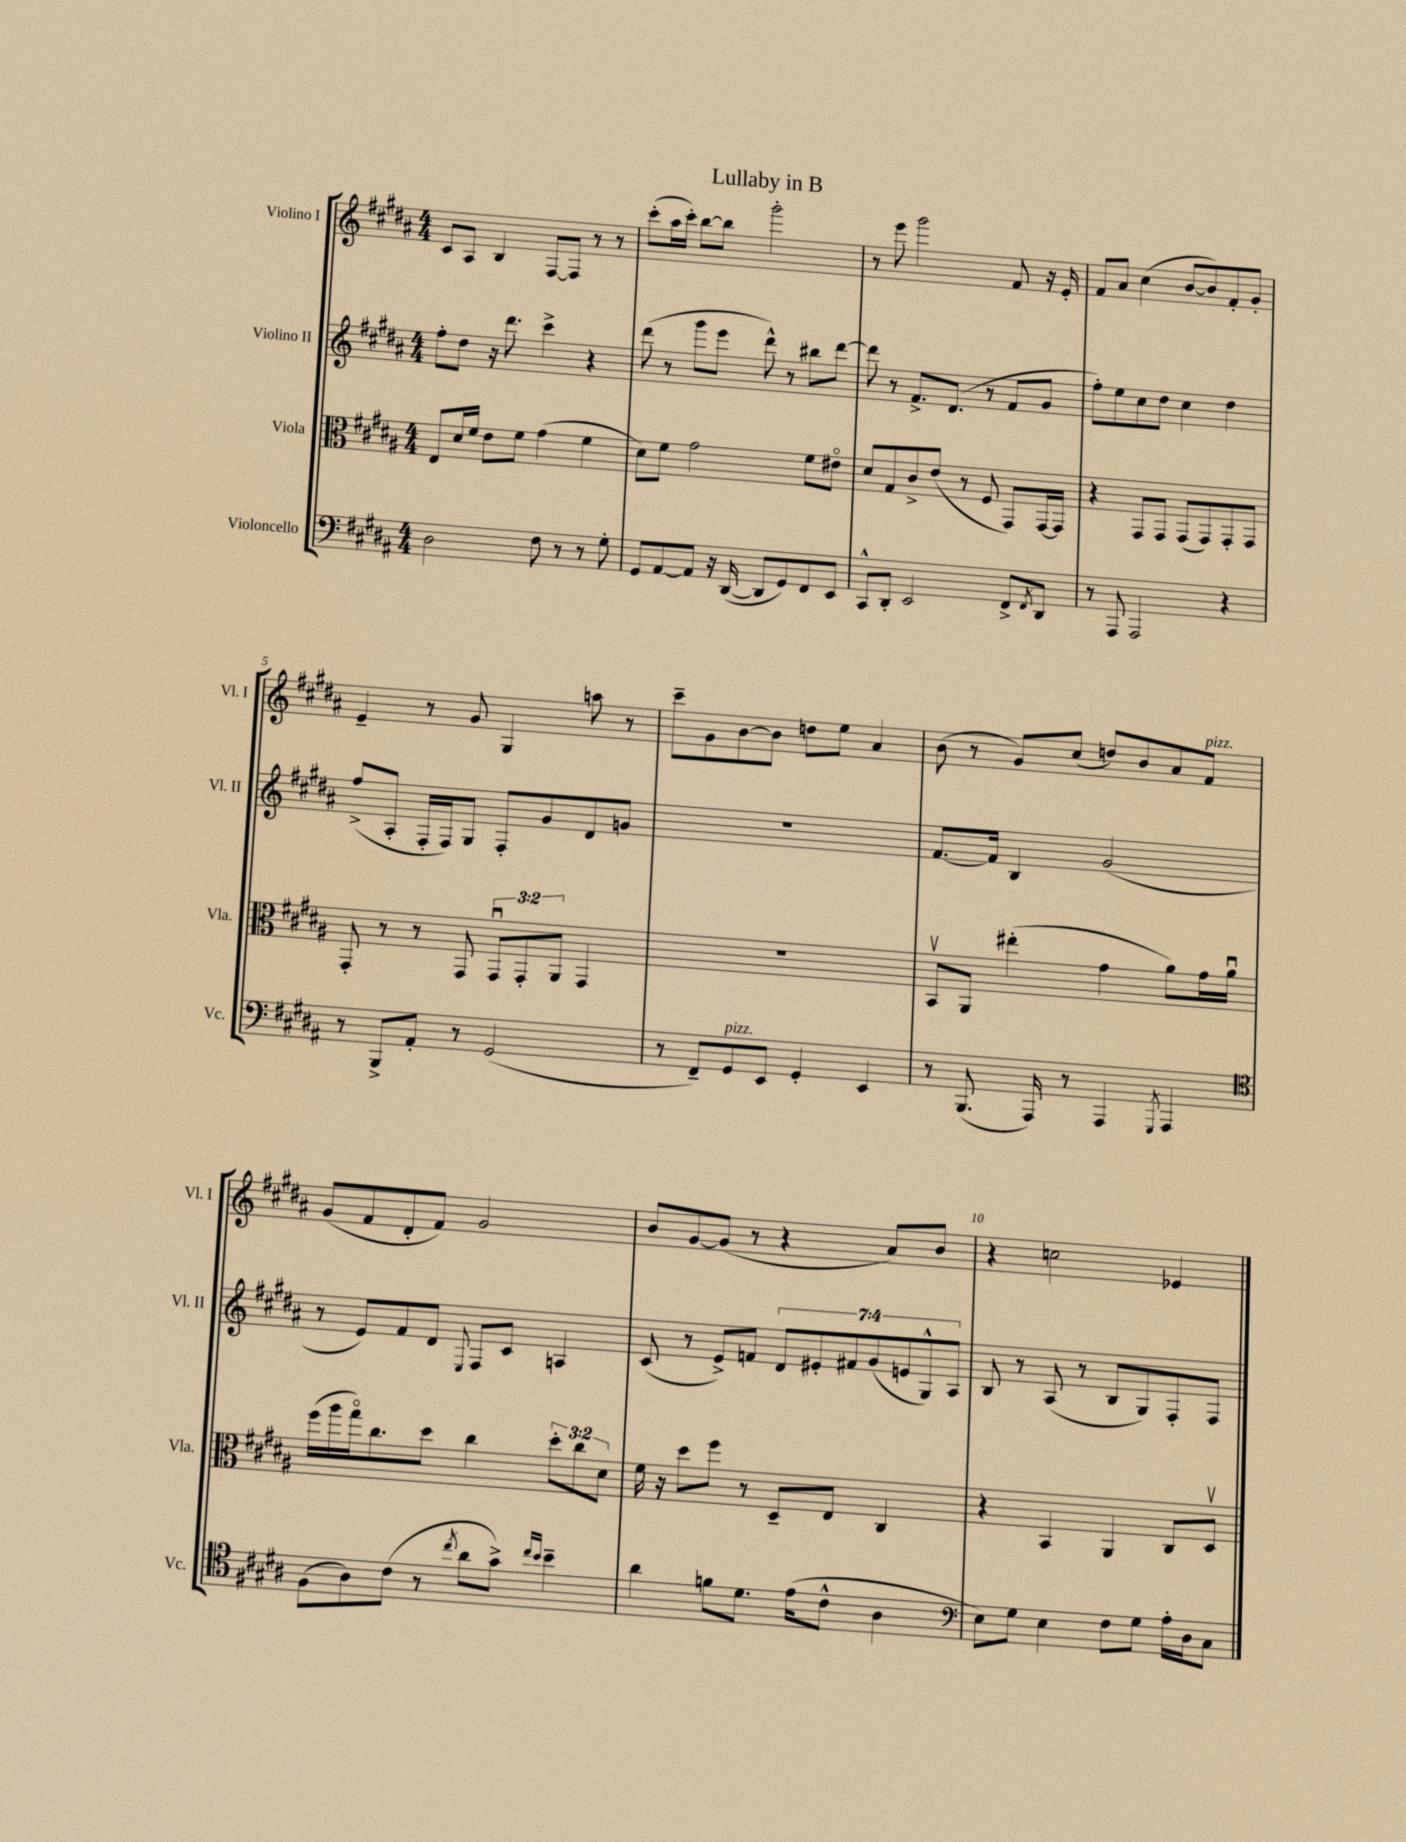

**kern	**kern	**kern	**kern
*part4	*part3	*part2	*part1
*staff4	*staff3	*staff2	*staff1
*I"Violoncello	*I"Viola	*I"Violino II	*I"Violino I
*I'Vc.	*I'Vla.	*I'Vl. II	*I'Vl. I
*clefF4	*clefC3	*clefG2	*clefG2
*k[f#c#g#d#a#]	*k[f#c#g#d#a#]	*k[f#c#g#d#a#]	*k[f#c#g#d#a#]
*M4/4	*M4/4	*M4/4	*M4/4
=1	=1	=1	=1
2D#\	8E/L	8ff#'\L	8c#/L
.	16d#/L	8dd#\J	8A#/J
.	16f#/JJ	.	.
.	8e\L	16r	4B/
.	.	8.ddd#\	.
.	8f#\J	.	.
8F#\	(4g#\	4ccc#^\	[8F#/L
8r	.	.	8F#/J]
8r	4f#\	4r	8r
8G#'\	.	.	8r
=2	=2	=2	=2
8GG#/L	8d#\L)	(8ddd#\	(8ccc#'\L
[8AA#/	8f#\J	8r	16aa#\L
.	.	.	16ccc#'\JJ)
8AA#/J]	2g#\	8ggg#\L	[8bb\L
16r	.	8eee\J	8bb\J]
([16DD#/	.	.	.
8DD#/L]	.	8ddd#^^\)	2ggg#'\
8GG#/)	.	8r	.
8FF#/	8f#\L	8bb#X\L	.
8EE/J	8e#X\J	[8ddd#\J	.
=3	=3	=3	=3
8CC#^^/L	8d#/L	8ddd#\]	8r
8DD#'/J	8G#/	8r	8eee\
2EE/	8c#^/	8.f#^/L	2ggg#\
.	(8e/J	.	.
.	.	(8.d#/J	.
.	8r	.	.
.	8F#/	8r	.
8FF#^/L	8GG#/L)	8f#/L	8f#/
8qFF#/	.	.	.
8DD#/J	[16GG#/L	8g#/J	16r
.	16GG#/JJ]	.	16e'/
=4	=4	=4	=4
8r	4r	8ff#'\L)	8f#/L
8AAA#/	.	8ee\	8a#/J
2AAA#/	8GG#/L	8cc#\	(4cc#\
.	8GG#/J	8dd#\J	.
.	(8GG#/L	4cc#\	[8b/L
.	8GG#/)	.	8b/])
4r	8GG#'/	4dd#\	8f#'/
.	8GG#/J	.	8g#'/J
!!LO:LB:g=z
=5	=5	=5	=5
8r	8GG#'/	(8ff#^/L	4e~/
8BBB^/L	8r	8A#'/J	.
8AA#'/J	8r	16F#'/LL	8r
.	.	16F#/J)	.
8r	8GG#/	8G#/J	8g#/
(2GG#/	12GG#u/L	8F#'/L	4G#/
.	12GG#'/	.	.
.	.	8g#/	.
.	12AA#/J	.	.
.	4GG#/	8d#/	8aan\
.	.	8gn/J	8r
=6	=6	=6	=6
8r	1r	1r	8ccc#~\L
8FF#~/L)	.	.	8g#\
!LO:TX:a:i:t=pizz.	!	!	!
8GG#/	.	.	[8b\
8EE/J	.	.	8b\J]
4GG#'/	.	.	8ddn\L
.	.	.	8ee\J
4EE/	.	.	4a#/
=7	=7	=7	=7
8r	8BBv/L	[8.f#/L	(8b\
(8.BBB/	8AA#/J	.	8r
.	.	16f#/Jk]	.
.	(4ee#X'\	4B/	8g#/L)
16AAA#/)	.	.	.
8r	.	.	(8cc#/J
4AAA#/	4g#\	(2g#/	8ddn/L)
.	.	.	8b/
8qGGG#/	.	.	.
4AAA#/	8a#\L)	.	8a#/
!	!	!	!LO:TX:a:i:t=pizz.
.	16g#\L	.	8f#/J
.	16a#u\JJ	.	.
!!LO:LB:g=z
=8	=8	=8	=8
*clefC4	*	*	*
(8F#\L	(16ff#\LL	8r	(8g#/L
.	16aa#\	.	.
8A#\)	16gg#\J)	8e/L)	8f#/
.	8.cc#\	.	.
(8c#\J	.	8f#/	8d#'/
8r	8dd#\J	8d#/J	8f#/J)
8qcc#/	.	8qqE/	.
8a#\L	4cc#\	8F#/L	2g#/
8g#^\J)	.	8c#/J	.
16qqcc#/LL	.	.	.
16qqb/JJ	.	.	.
4b~\	12dd#'\L	4An/	.
.	12cc#\	.	.
.	12d#\J	.	.
=9	=9	=9	=9
4a#\	16f#\	(8c#/	8b/L
.	16r	.	.
.	8dd#\L	8r	[8g#/
8fn\L	8ff#\J	8e^/L)	(8g#/J]
8.d#\J	8r	8fn/J	8r
.	8D#~/L	14d#/L	4r
(16e\KL	.	.	.
.	.	14e#X'/	.
8c#^^\J	8E/J	.	.
.	.	14f#X/	.
.	.	(14g#/	.
4A#\	4C#/	.	8a#/L)
.	.	14en/	.
.	.	14G#^^/)	.
.	.	.	8b/J
.	.	14A#/J	.
=10	=10	=10	=10
*clefF4	*	*	*
8E\L)	4r	8B/	4r
8G#\J	.	8r	.
4E\	4BB/	(8A#/	2ccn\
.	.	8r	.
8F#\L	4AA#/	8B/L	.
8G#\J	.	8G#/)	.
16A#'\LL	8C#/L	8F#'/	4e-X/
16D#\J	.	.	.
8C#\J	8D#v/J	8F#/J	.
==	==	==	==
*-	*-	*-	*-
